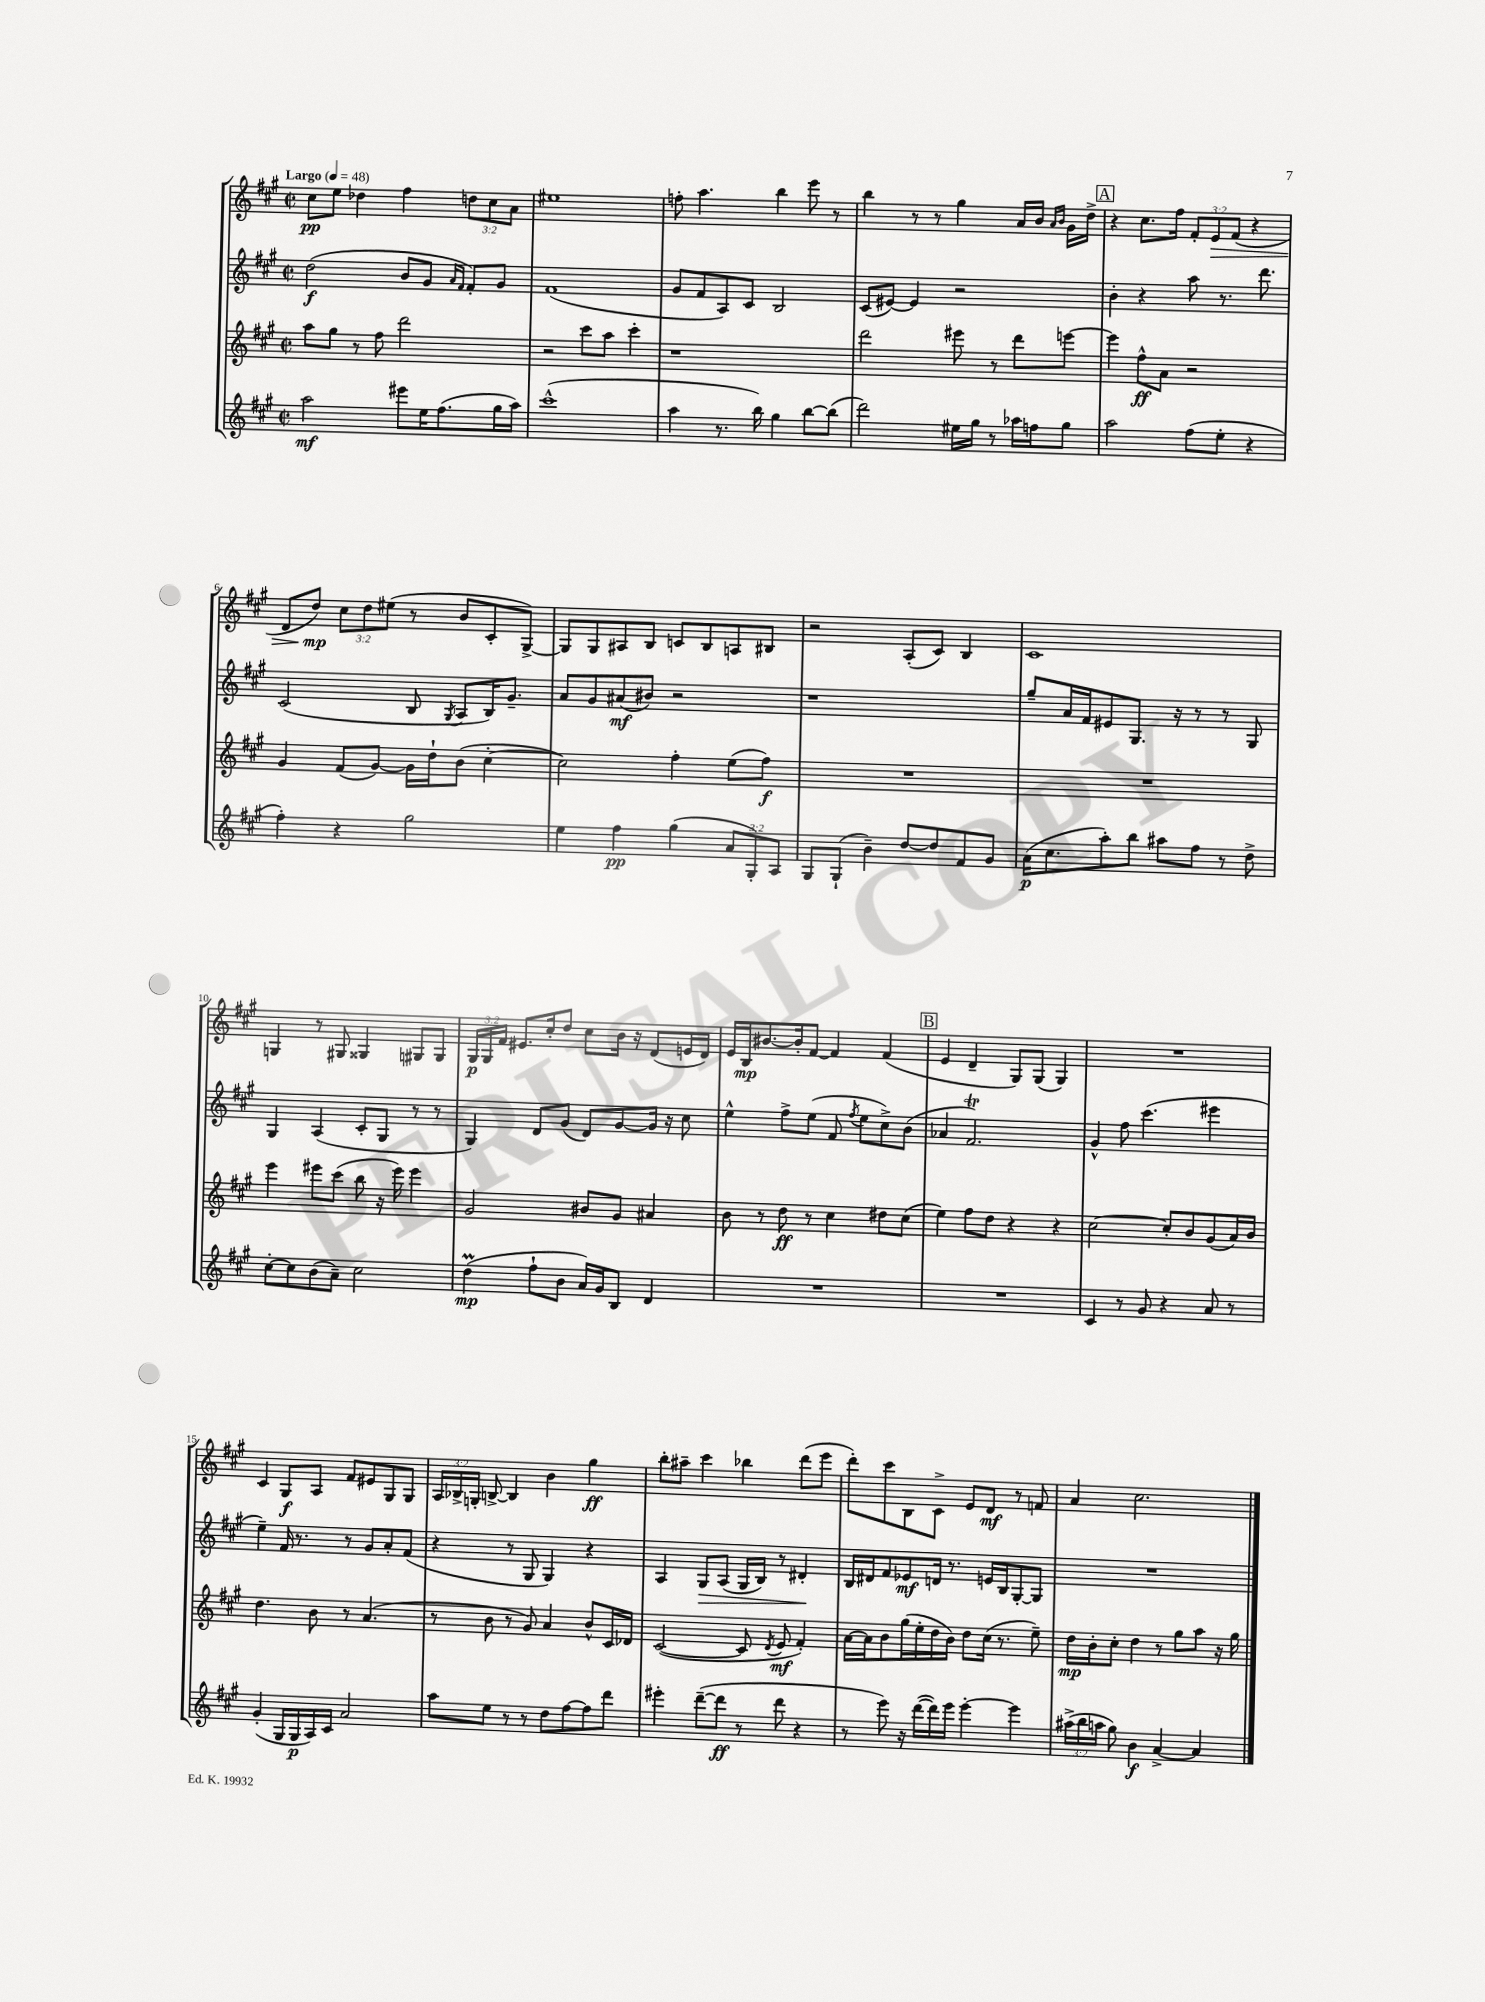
<<
\new StaffGroup <<
\new Staff = "s0" {
    \clef treble \key a \major \defaultTimeSignature \time 2/2 \override Staff.TupletNumber.text = #tuplet-number::calc-fraction-text \tempo "Largo" 4 = 48
    \autoBeamOff cis''8[\pp e''8] des''4 fis''4 \tuplet 3/2 { d''8[ cis''8 a'8] } |
    eis''1 |
    f''8-. a''4. b''4 e'''8 r8 |
    b''4 r8 r8 gis''4 a'16[ b'16] \grace { a'16[ b'16] } gis'16[ d''16]-> |
    \mark \markup { \box "A" } r4 cis''8.[ fis''16] \tuplet 3/2 { fis'8[-. e'8\> fis'8]( } r4 |
    d'8[ d''8]\mp\!) \tuplet 3/2 { cis''8[ d''8 eis''8]( } r8 b'8[ cis'8-. gis8]~->) |
    gis8[ gis8 ais8 b8] c'8[ b8 a8 bis8] |
    r2 a8[-.( cis'8]) b4 |
    cis'1 |
    g4 r8 gis8 gisis4 gis8[ gis8] |
    \tuplet 3/2 { gis16[\p gis16 fis'16] } eis'8.[ cis''16-. d''8] cis''8[ b'16] r16 d'8[( e'16 d'16]) |
    e'16[ b16\mp bis'8.~ bis'16-. fis'8]~ fis'4 fis'4( |
    \mark \markup { \box "B" } e'4 d'4-- gis8[) gis8]( gis4) |
    R1 |
    cis'4 gis8[\f a8] fis'8[ eis'8 gis8 gis8] |
    \tuplet 3/2 { a16[ bes16-> g16]-. } b8~-> b4 b'4 gis''4\ff |
    b''8[-. ais''8]-- cis'''4 bes''4 d'''8[( e'''8] |
    d'''8[-.) cis'''8 b8 cis'8]-> e'8[ d'8]\mf r8 f'8 |
    a'4 cis''2. \bar "|." |
}
\new Staff = "s1" {
    \clef treble \key a \major \defaultTimeSignature \time 2/2
    \autoBeamOff d''2\f( b'8[ gis'8] \grace { a'16[ fis'16] } fis'8[-.) gis'8] |
    fis'1( |
    gis'8[ fis'8 a8) cis'8] b2 |
    cis'8[( eis'8]~) eis'4 r2 |
    \mark \markup { \box "A" } b'4-. r4 a''8 r8. d'''8. |
    cis'2( b8 \acciaccatura { gis8 } a8[ b16) gis'8.]-- |
    a'8[ gis'8 ais'8\mf( bis'8]) r2 |
    r1 |
    gis''8[-- a'16 fis'16 eis'8 gis8.] r16 r8 r8 gis8 |
    gis4 a4( cis'8[-. gis8] r8 r8 |
    gis4) d'8[ gis'8]( d'8[) gis'8~ gis'16] r16 cis''8 |
    e''4-^ fis''8[-> e''8]( fis'8 \acciaccatura { fis''8 } e''8[ cis''8->) b'8]( |
    \mark \markup { \box "B" } aes'4 fis'2.\trill) |
    gis'4-^ fis''8 cis'''4.( eis'''4 |
    e''4--) fis'16 r8. r8 gis'8[ a'8-. fis'8]( |
    r4 r8 gis8 gis4) r4 |
    a4 gis8[\> a8]( gis16[ b16]) r8 dis'4-.\! |
    b16[ dis'16 fis'8 ees'8\mf d'16] r8. e'16[ b16 gis8~-. gis8] |
    R1 \bar "|." |
}
\new Staff = "s2" {
    \clef treble \key a \major \defaultTimeSignature \time 2/2
    \autoBeamOff a''8[ gis''8] r8 fis''8 d'''2 |
    r2 cis'''8[ a''8] cis'''4-. |
    r1 |
    d'''2 eis'''8 r8 d'''8[ e'''8]~ |
    \mark \markup { \box "A" } e'''4 fis''8[-^\ff a'8] r2 |
    gis'4 fis'8[( gis'8]~) gis'16[ d''16-! b'8]( cis''4~-. |
    cis''2) fis''4-. e''8[( fis''8]\f) |
    R1 |
    R1 |
    e'''4 eis'''8[ cis'''8]( b''8 r16 eis'''16) eis'''4 |
    gis'2 bis'8[ gis'8] ais'4 |
    b'8 r8 d''8\ff r8 cis''4 dis''8[ cis''8]( |
    \mark \markup { \box "B" } e''4) fis''8[ d''8] r4 r4 |
    cis''2~ cis''8[-. b'8 gis'8( a'16) b'16] |
    d''4. b'8 r8 a'4.( |
    r8 b'8 r8 gis'8) a'4 b'8[-^ cis'16 des'16] |
    cis'2~( cis'8 \acciaccatura { d'8 } e'8\mf fis'4-.) |
    a'16[~ a'16 b'8 gis''16( e''16-. d''16 b'16]) d''8[ cis''16]( r8. e''8--) |
    d''16[\mp b'16-. cis''8]-. d''4 r8 gis''8[ a''8] r16 gis''16 \bar "|." |
}
\new Staff = "s3" {
    \clef treble \key a \major \defaultTimeSignature \time 2/2 \override Staff.TupletNumber.text = #tuplet-number::calc-fraction-text
    \autoBeamOff a''2\mf eis'''8[ e''16 fis''8.( gis''16 a''16]) |
    cis'''1-^( |
    a''4 r8. b''16) gis''4 b''8[~ b''8]( |
    d'''2) eis''16[ gis''16] r8 aes''16[ f''16 gis''8] |
    \mark \markup { \box "A" } a''2 fis''8[( e''8]-. r4 |
    fis''4-.) r4 gis''2 |
    e''4 fis''4\pp gis''4( \tuplet 3/2 { a'8[ gis8-.) a8] } |
    gis8[ gis8]-!( b'4--) d''8[~ d''8 fis'8 gis'8] |
    a'16[\p( cis''8. a''8-.) b''8] ais''8[ fis''8] r8 d''8-> |
    cis''8[~-. cis''8 b'8( a'8]--) cis''2 |
    d''4\prall\mp( fis''8[-! b'8] a'16[) gis'16 b8] d'4 |
    R1 |
    \mark \markup { \box "B" } R1 |
    cis'4 r8 gis'8 r4 a'8 r8 |
    gis'4-.( gis16[ gis16\p a16) cis'16] a'2 |
    a''8[ e''8] r8 r8 d''8[ fis''8~ fis''8 d'''8] |
    eis'''4-. d'''8[~--( d'''8]\ff r8 d'''8 r4 |
    r8 e'''8) r16 d'''16[~( d'''16) e'''16] e'''4~-. e'''4 |
    \tuplet 3/2 { ais''16[->( b''16 a''16] } gis''8) b'4\f a'4~-> a'4 \bar "|." |
}
>>
>>
